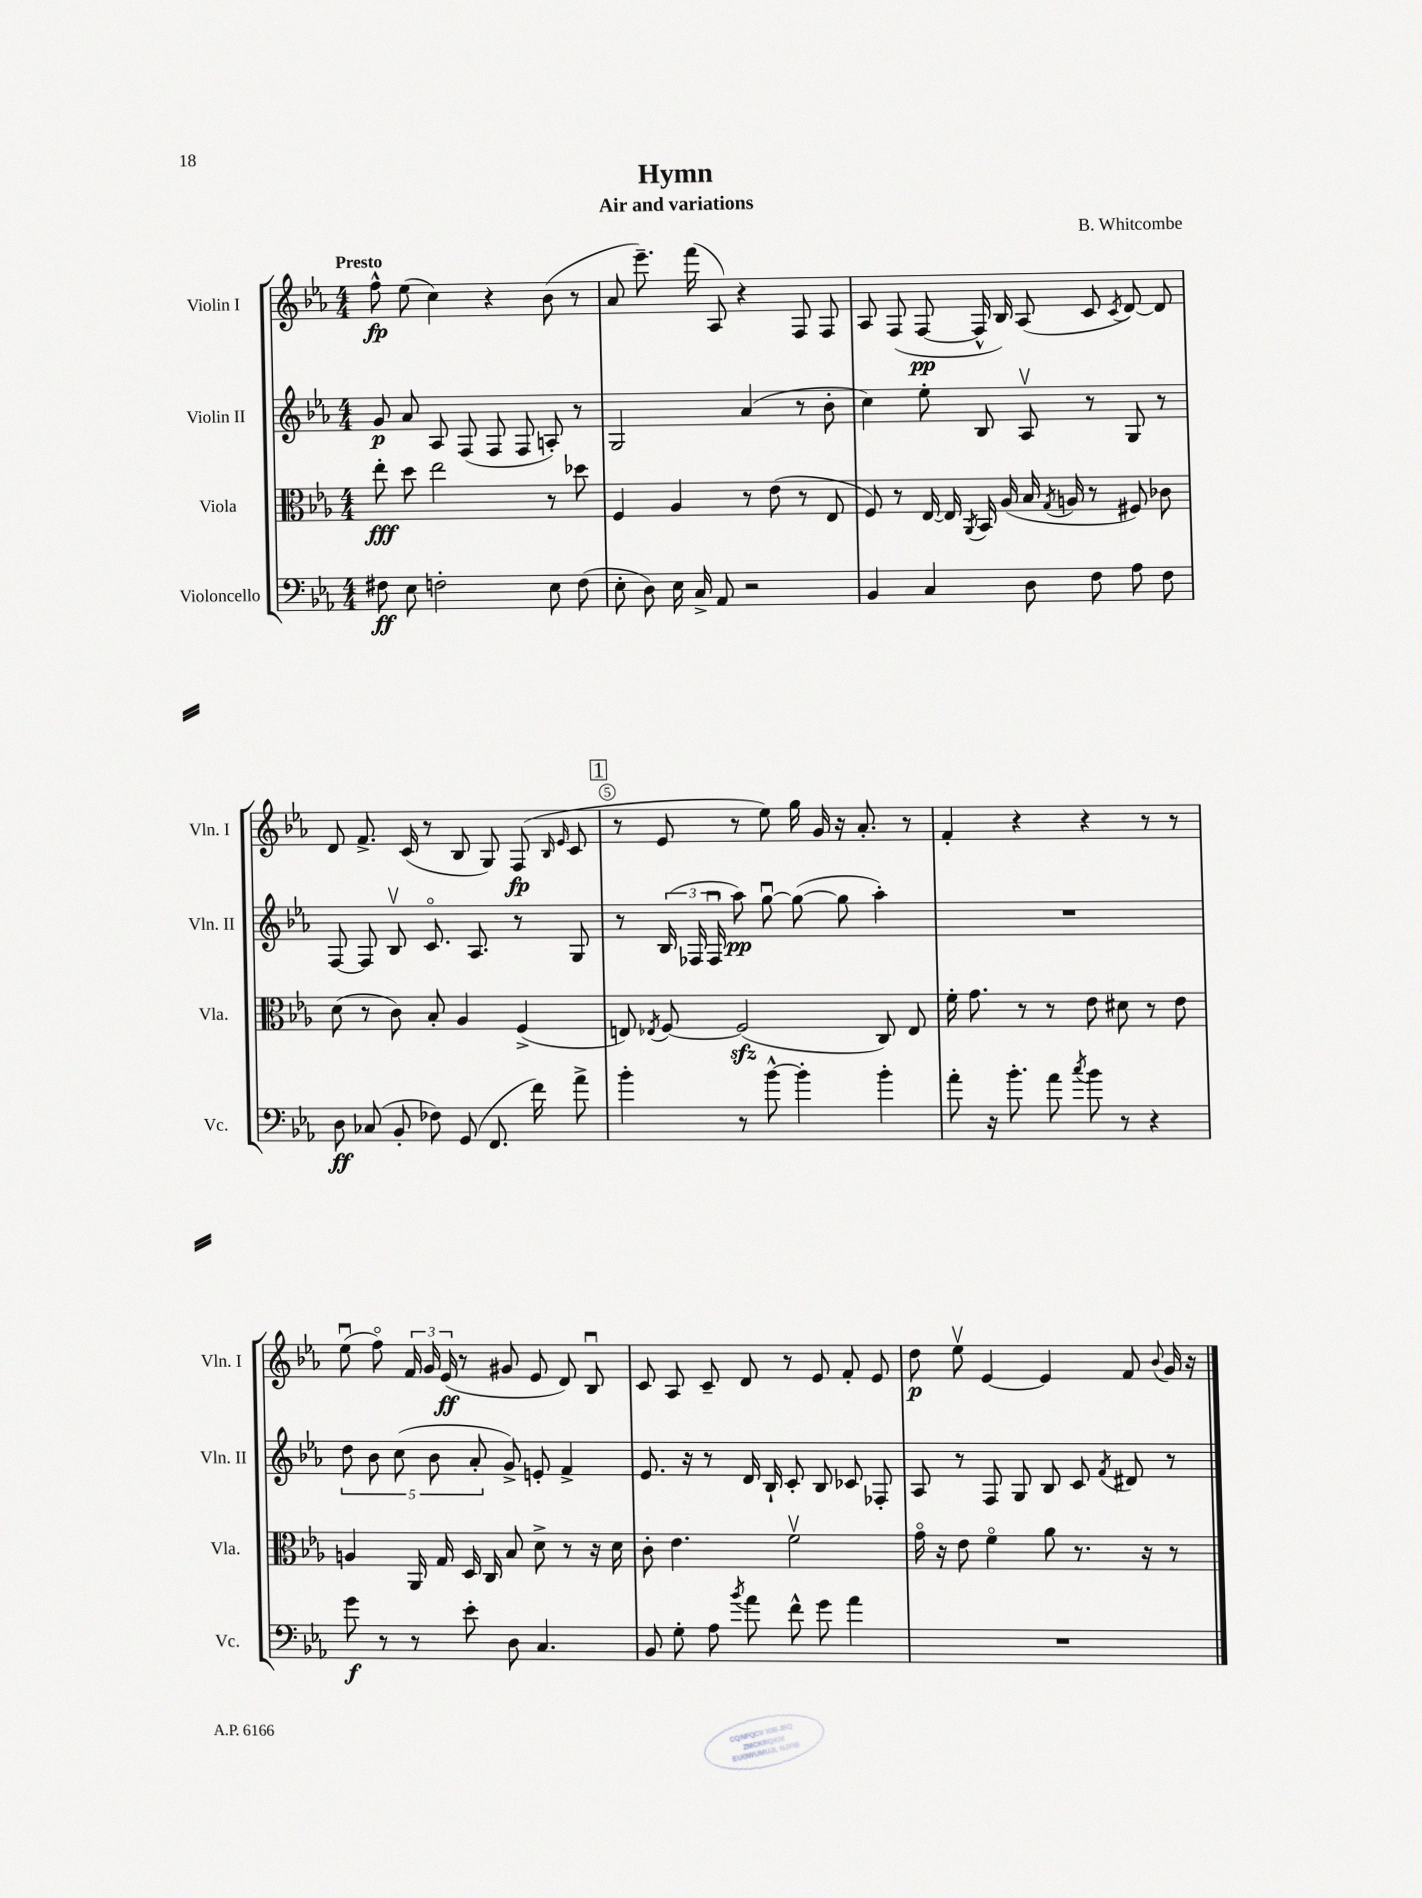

**kern	**dynam	**kern	**dynam	**kern	**dynam	**kern	**dynam
*part4	*part4	*part3	*part3	*part2	*part2	*part1	*part1
*staff4	*staff4	*staff3	*staff3	*staff2	*staff2	*staff1	*staff1
*I"Violoncello	*	*I"Viola	*	*I"Violin II	*	*I"Violin I	*
*I'Vc.	*	*I'Vla.	*	*I'Vln. II	*	*I'Vln. I	*
*clefF4	*	*clefC3	*	*clefG2	*	*clefG2	*
*k[b-e-a-]	*	*k[b-e-a-]	*	*k[b-e-a-]	*	*k[b-e-a-]	*
*M4/4	*	*M4/4	*	*M4/4	*	*M4/4	*
=1	=1	=1	=1	=1	=1	=1	=1
!	!	!	!	!	!	!LO:TX:a:B:t=Presto	!
8F#X\	ff	8ee-'\	fff	8g/	p	8ff^^\	fp
8E-\	.	8dd\	.	8a-/	.	(8ee-\	.
2Fn'\	.	2ee-\	.	8A-/	.	4cc\)	.
.	.	.	.	(8F/	.	.	.
.	.	.	.	8F/	.	4r	.
.	.	.	.	8F/	.	.	.
8E-\	.	8r	.	8An'/)	.	(8b-\	.
(8F\	.	8dd-X\	.	8r	.	8r	.
=2	=2	=2	=2	=2	=2	=2	=2
8E-'\	.	4F/	.	2G/	.	8a-/	.
8D\)	.	.	.	.	.	8.eee-~\)	.
16E-\	.	4A-/	.	.	.	.	.
16C^/	.	.	.	.	.	(16fff\	.
8AA-/	.	.	.	.	.	8A-/)	.
2r	.	8r	.	(4a-/	.	4r	.
.	.	(8e-\	.	.	.	.	.
.	.	8r	.	8r	.	8F/	.
.	.	8E-/	.	8b-'\	.	8F/	.
=3	=3	=3	=3	=3	=3	=3	=3
4BB-/	.	8F/)	.	4cc\)	.	8A-/	.
.	.	8r	.	.	.	(8F/	.
4C/	.	[16E-/	.	8ee-'\	.	[8F/	pp
.	.	16E-/]	.	.	.	.	.
.	.	8qAA-/	.	.	.	.	.
.	.	16BB-/	.	8B-/	.	16F^^/]	.
.	.	(16A-/	.	.	.	16B-/)	.
8D\	.	16B-/	.	8A-v/	.	(8A-/	.
.	.	8qG/	.	.	.	.	.
.	.	16An/	.	.	.	.	.
8F\	.	8r	.	8r	.	8c/	.
.	.	.	.	.	.	8qc/	.
8A-\	.	8F#X/)	.	8G/	.	[8d/)	.
8F\	.	8c-X\	.	8r	.	8d/]	.
!!LO:LB:g=z
=4	=4	=4	=4	=4	=4	=4	=4
8D\	ff	(8d\	.	[8F/	.	8d/	.
(8C-X/	.	8r	.	8F/]	.	8.f^/	.
8BB-'/	.	8c\)	.	8B-v/	.	.	.
.	.	.	.	.	.	(16c/	.
8F-X\)	.	8B-'/	.	8.c/	.	8r	.
(8GG/	.	4A-/	.	.	.	8B-/	.
.	.	.	.	8.A-/	.	.	.
8.FF/	.	.	.	.	.	8G/)	.
.	.	(4F^/	.	8r	.	(8F/	fp
16f\)	.	.	.	.	.	.	.
.	.	.	.	.	.	16qqB-/	.
.	.	.	.	.	.	16qqe-/	.
8a-^\	.	.	.	8G/	.	8c/	.
!!LO:REH:place=s1:t=1
=5	=5	=5	=5	=5	=5	=5	=5
4b-'\	.	8En/)	.	8r	.	8r	.
.	.	8qE-X/	.	.	.	.	.
.	.	[8F/	.	(24B-/	.	8e-/	.
.	.	.	.	24F-X/	.	.	.
.	.	.	.	24F-u/	.	.	.
8r	.	(2Fzz/]	.	8aa-\)	pp	8r	.
[8b-^^\	.	.	.	[8ggu\	.	8ee-\)	.
4b-'\]	.	.	.	(8gg\_	.	16gg\	.
.	.	.	.	.	.	16g/	.
.	.	.	.	8gg\]	.	16r	.
.	.	.	.	.	.	8.a-'/	.
4b-'\	.	8C/)	.	4aa-'\)	.	.	.
.	.	8E-/	.	.	.	8r	.
=6	=6	=6	=6	=6	=6	=6	=6
8a-'\	.	16f'\	.	1r	.	4f'/	.
.	.	8.g\	.	.	.	.	.
16r	.	.	.	.	.	.	.
8.b-'\	.	.	.	.	.	.	.
.	.	8r	.	.	.	4r	.
8a-\	.	8r	.	.	.	.	.
8qcc/	.	.	.	.	.	.	.
8b-\	.	8e-\	.	.	.	4r	.
8r	.	8d#X\	.	.	.	.	.
4r	.	8r	.	.	.	8r	.
.	.	8e-\	.	.	.	8r	.
!!LO:LB:g=z
=7	=7	=7	=7	=7	=7	=7	=7
8g\	f	4An/	.	10dd\	.	(8ee-u\	.
.	.	.	.	10b-\	.	.	.
8r	.	.	.	.	.	8ff\)	.
.	.	.	.	(10cc\	.	.	.
8r	.	16AA-/	.	.	.	24f/	.
.	.	.	.	.	.	24g/	.
.	.	.	.	10b-\	.	.	.
.	.	16G/	.	.	.	.	.
.	.	.	.	.	.	(24e-/	ff
8e-'\	.	16D/	.	.	.	8r	.
.	.	.	.	10a-'/	.	.	.
.	.	16C/	.	.	.	.	.
8D\	.	8B-/	.	8g^/)	.	8g#X/	.
4.C/	.	8d^\	.	8en'/	.	8e-/	.
.	.	8r	.	4f^/	.	8d/)	.
.	.	16r	.	.	.	8B-u/	.
.	.	16d\	.	.	.	.	.
=8	=8	=8	=8	=8	=8	=8	=8
8BB-/	.	8c'\	.	8.e-/	.	8c/	.
8G'\	.	4.e-\	.	.	.	8A-/	.
.	.	.	.	16r	.	.	.
8A-\	.	.	.	8r	.	8c~/	.
8qb-/	.	.	.	.	.	.	.
8a-\	.	.	.	16d/	.	8d/	.
.	.	.	.	16B-`/	.	.	.
8f^^\	.	2fv\	.	8c'/	.	8r	.
8g\	.	.	.	8B-/	.	8e-/	.
4a-\	.	.	.	8c-X/	.	8f'/	.
.	.	.	.	8F-X'/	.	8e-/	.
=9	=9	=9	=9	=9	=9	=9	=9
1r	.	16g\	.	8A-/	.	8dd\	p
.	.	16r	.	.	.	.	.
.	.	8e-\	.	8r	.	8ee-v\	.
.	.	4f\	.	8F/	.	[4e-/	.
.	.	.	.	8G/	.	.	.
.	.	8a-\	.	8B-/	.	4e-/]	.
.	.	8.r	.	8c/	.	.	.
.	.	.	.	8qf/	.	.	.
.	.	.	.	8d#X/	.	8f/	.
.	.	16r	.	.	.	.	.
.	.	.	.	.	.	8qqb-/	.
.	.	8r	.	8r	.	16g/	.
.	.	.	.	.	.	16r	.
==	==	==	==	==	==	==	==
*-	*-	*-	*-	*-	*-	*-	*-
